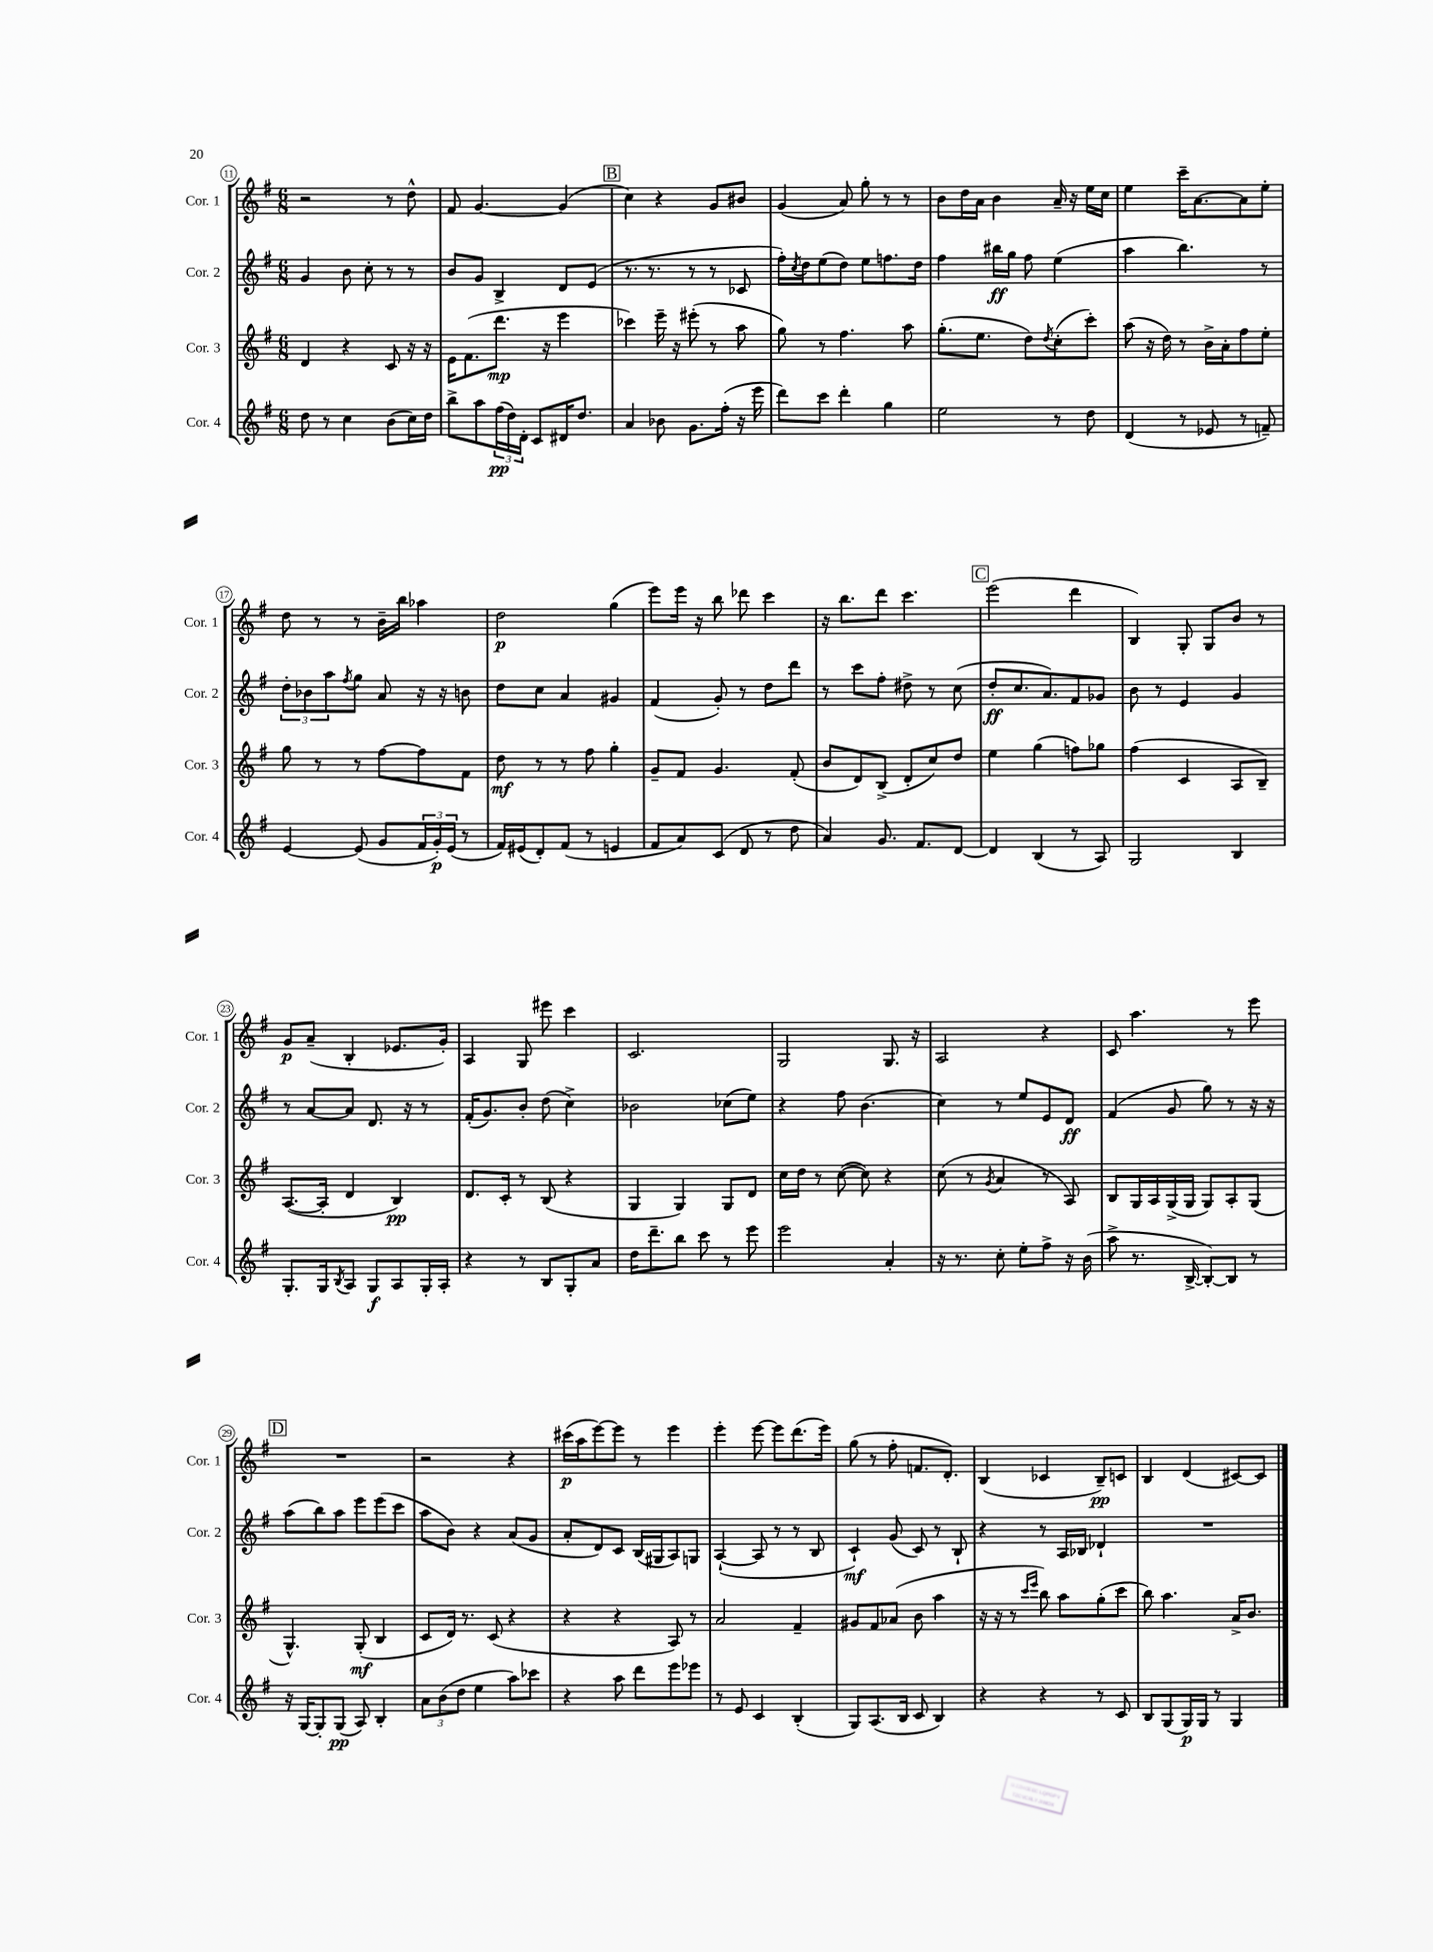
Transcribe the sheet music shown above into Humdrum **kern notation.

**kern	**kern	**kern	**kern
*staff4	*staff3	*staff2	*staff1
*clefG2	*clefG2	*clefG2	*clefG2
*k[f#]	*k[f#]	*k[f#]	*k[f#]
*M6/8	*M6/8	*M6/8	*M6/8
8dd	4d	4g	2r
8r	.	.	.
4cc	4r	8b	.
.	.	8cc'	.
(8b	8c	8r	8r
16cc)	16r	8r	8dd^^
16dd	16r	.	.
=	=	=	=
8bb^	16e	8b	8f#
.	(8.f#	.	.
8aa	.	8g	[4.g
(24ff#	8.ddd	4B^	.
24dd)	.	.	.
24d'	.	.	.
8c	.	.	.
.	16r	.	.
16d#	4eee	8d	(4g]
8.dd	.	.	.
.	.	(8e	.
=	=	=	=
4a	4ccc-)	8.r	4cc)
.	.	8.r	.
8b-	16eee~	.	4r
.	16r	.	.
8.g	(8eee#'	8r	.
.	8r	8r	8g
(16ff#'	.	.	.
16r	8aa	8c-	8b#
16eee	.	.	.
=	=	=	=
8ddd)	8gg)	16ff#')	(4g
.	.	8qcc	.
.	.	16dd	.
8ccc	8r	(8ee	.
4ddd'	4.ff#	8dd)	8a)
.	.	8ee	8gg'
4gg	.	8.ff	8r
.	8aa	.	8r
.	.	16dd	.
=	=	=	=
2ee	(8.gg'	4ff#	8b
.	.	.	16dd
.	8.ee	.	16a
.	.	16bb#	4b
.	.	16gg	.
.	8dd)	8ff#	.
.	8qdd	.	.
8r	(8cc'	(4ee	16a~
.	.	.	16r
8dd	8ccc')	.	16ee
.	.	.	16cc
=	=	=	=
(4d	(8aa	4aa	4ee
.	16r	.	.
.	16dd)	.	.
8r	8r	4.bb)	16ccc~
.	.	.	[8.a
8e-	16b^	.	.
.	16a'	.	.
8r	8ff#	.	8a]
8f~)	8ee'	8r	8ee'
=	=	=	=
[4e	8gg	12dd'	8dd
.	.	12b-	.
.	8r	.	8r
.	.	12aa	.
.	.	8qff#	.
(8e]	8r	8gg	8r
8g	[8ff#	8a	16b~
.	.	.	16bb
24f#	8ff#]	16r	4aa-
24g')	.	.	.
.	.	16r	.
(24e	.	.	.
8r	8f#	8b	.
=	=	=	=
16f#)	8dd	8dd	2dd
(16e#	.	.	.
8d')	8r	8cc	.
(8f#	8r	4a	.
8r	8ff#	.	.
4e	4gg'	4g#	(4gg
=	=	=	=
8f#	8g~	(4f#	8eee)
8a)	8f#	.	16eee
.	.	.	16r
(8c	4.g	8g')	8bb
8d	.	8r	8ddd-
8r	.	8dd	4ccc
8dd	(8f#'	8ddd	.
=	=	=	=
4a)	8b	8r	16r
.	.	.	8.bb
.	8d)	8ccc	.
8.g	(8B^	8ff#'	8ddd
.	8d'	8dd#^	4.ccc
8.f#	.	.	.
.	8cc)	8r	.
[8d	8dd	(8cc	.
=	=	=	=
4d]	4ee	8dd'	(2eee
.	.	8.cc	.
(4B	(4gg	.	.
.	.	8.a)	.
8r	8ff)	8f#	4ddd
8A)	8gg-	8g-	.
=	=	=	=
2G	(4ff#	8b	4B)
.	.	8r	.
.	4c	4e	8G'
.	.	.	8G
4B	8A	4g	8b
.	8B~)	.	8r
=	=	=	=
8.G'	([8.A	8r	8g
.	.	[8a	(8a~
16G	16A']	.	.
8qB	.	.	.
8A	4d	8a]	4B'
8G	.	8.d	.
8A	4B)	.	8.e-
.	.	16r	.
16G'	.	8r	.
16A'	.	.	16g')
=	=	=	=
4r	8.d	(16f#'	4A
.	.	8.g)	.
.	16c'	.	.
8r	8r	8b'	8G
8B	(8B	(8dd	8eee#
8G'	4r	4cc^)	4ccc
8a	.	.	.
=	=	=	=
16dd	4G	2b-	2.c
8.ddd~	.	.	.
8bb	4G)	.	.
8ccc	.	.	.
8r	8G	(8cc-	.
8eee	8d	8ee)	.
=	=	=	=
2eee	16cc	4r	2G
.	16dd	.	.
.	8r	.	.
.	([8cc	8ff#	.
.	8cc])	(4.b	.
4a'	4r	.	8.G
.	.	.	16r
=	=	=	=
16r	(8cc	4cc)	2A
8.r	.	.	.
.	8r	.	.
.	8qg	.	.
8cc'	4a	8r	.
8ee'	.	8ee	.
8ff#^	8r	8e	4r
16r	8A)	8d	.
(16b	.	.	.
=	=	=	=
8aa^	8B	(4f#	8c
8.r	16G	.	4.aa
.	16A	.	.
.	(16G^	8g	.
[16B^	16G	.	.
8B'_)	8G)	8gg)	.
8B]	8A'	8r	8r
8r	(8G	16r	8eee
.	.	16r	.
=	=	=	=
16r	4.G^^)	(8aa	2.r
[16G	.	.	.
8G']	.	8bb)	.
(8G	.	8aa	.
8A)	(8G'	8eee	.
4B'	4B	(8eee	.
.	.	8ccc	.
=	=	=	=
12a	8c	8aa	2r
(12b	.	.	.
.	16d)	8b)	.
12dd	.	.	.
.	8.r	.	.
4ee	.	4r	.
.	(8c	.	.
8aa)	4r	(8a	4r
8ccc-	.	8g	.
=	=	=	=
4r	4r	8a'	(16ccc#
.	.	.	16aa
.	.	8d)	[8eee)
8aa	4r	8c	8eee]
8ddd	.	(16B	8r
.	.	16G#	.
8eee	8A)	8A)	4eee
8eee-	8r	8G	.
=	=	=	=
8r	2a	([4A`	4eee'
8e	.	.	.
4c	.	8A]	[8eee
.	.	8r	8eee]
(4B'	4f#~	8r	(8.ddd
.	.	8B	.
.	.	.	16eee)
=	=	=	=
8G)	8g#	4c`)	(8gg
(8.A	8f#	.	8r
.	(8a-	(8g	8ff#'
16B	.	.	.
8c	8b	8c)	8.f
4B)	4aa	8r	.
.	.	.	8.d')
.	.	8B`	.
=	=	=	=
4r	16r	4r	(4B
.	16r	.	.
.	8r	.	.
.	16qqccc	.	.
.	16qqeee	.	.
4r	8bb)	8r	4c-
.	8aa	16A	.
.	.	16B-	.
8r	(8gg'	4d-`	8B~)
8c	8ccc	.	8c
=	=	=	=
8B	8bb)	2.r	4B
(8G	4.aa	.	.
16G)	.	.	(4d
16G	.	.	.
8r	.	.	.
4G	16a^	.	[8c#)
.	8.b	.	.
.	.	.	8c#]
==	==	==	==
*-	*-	*-	*-
